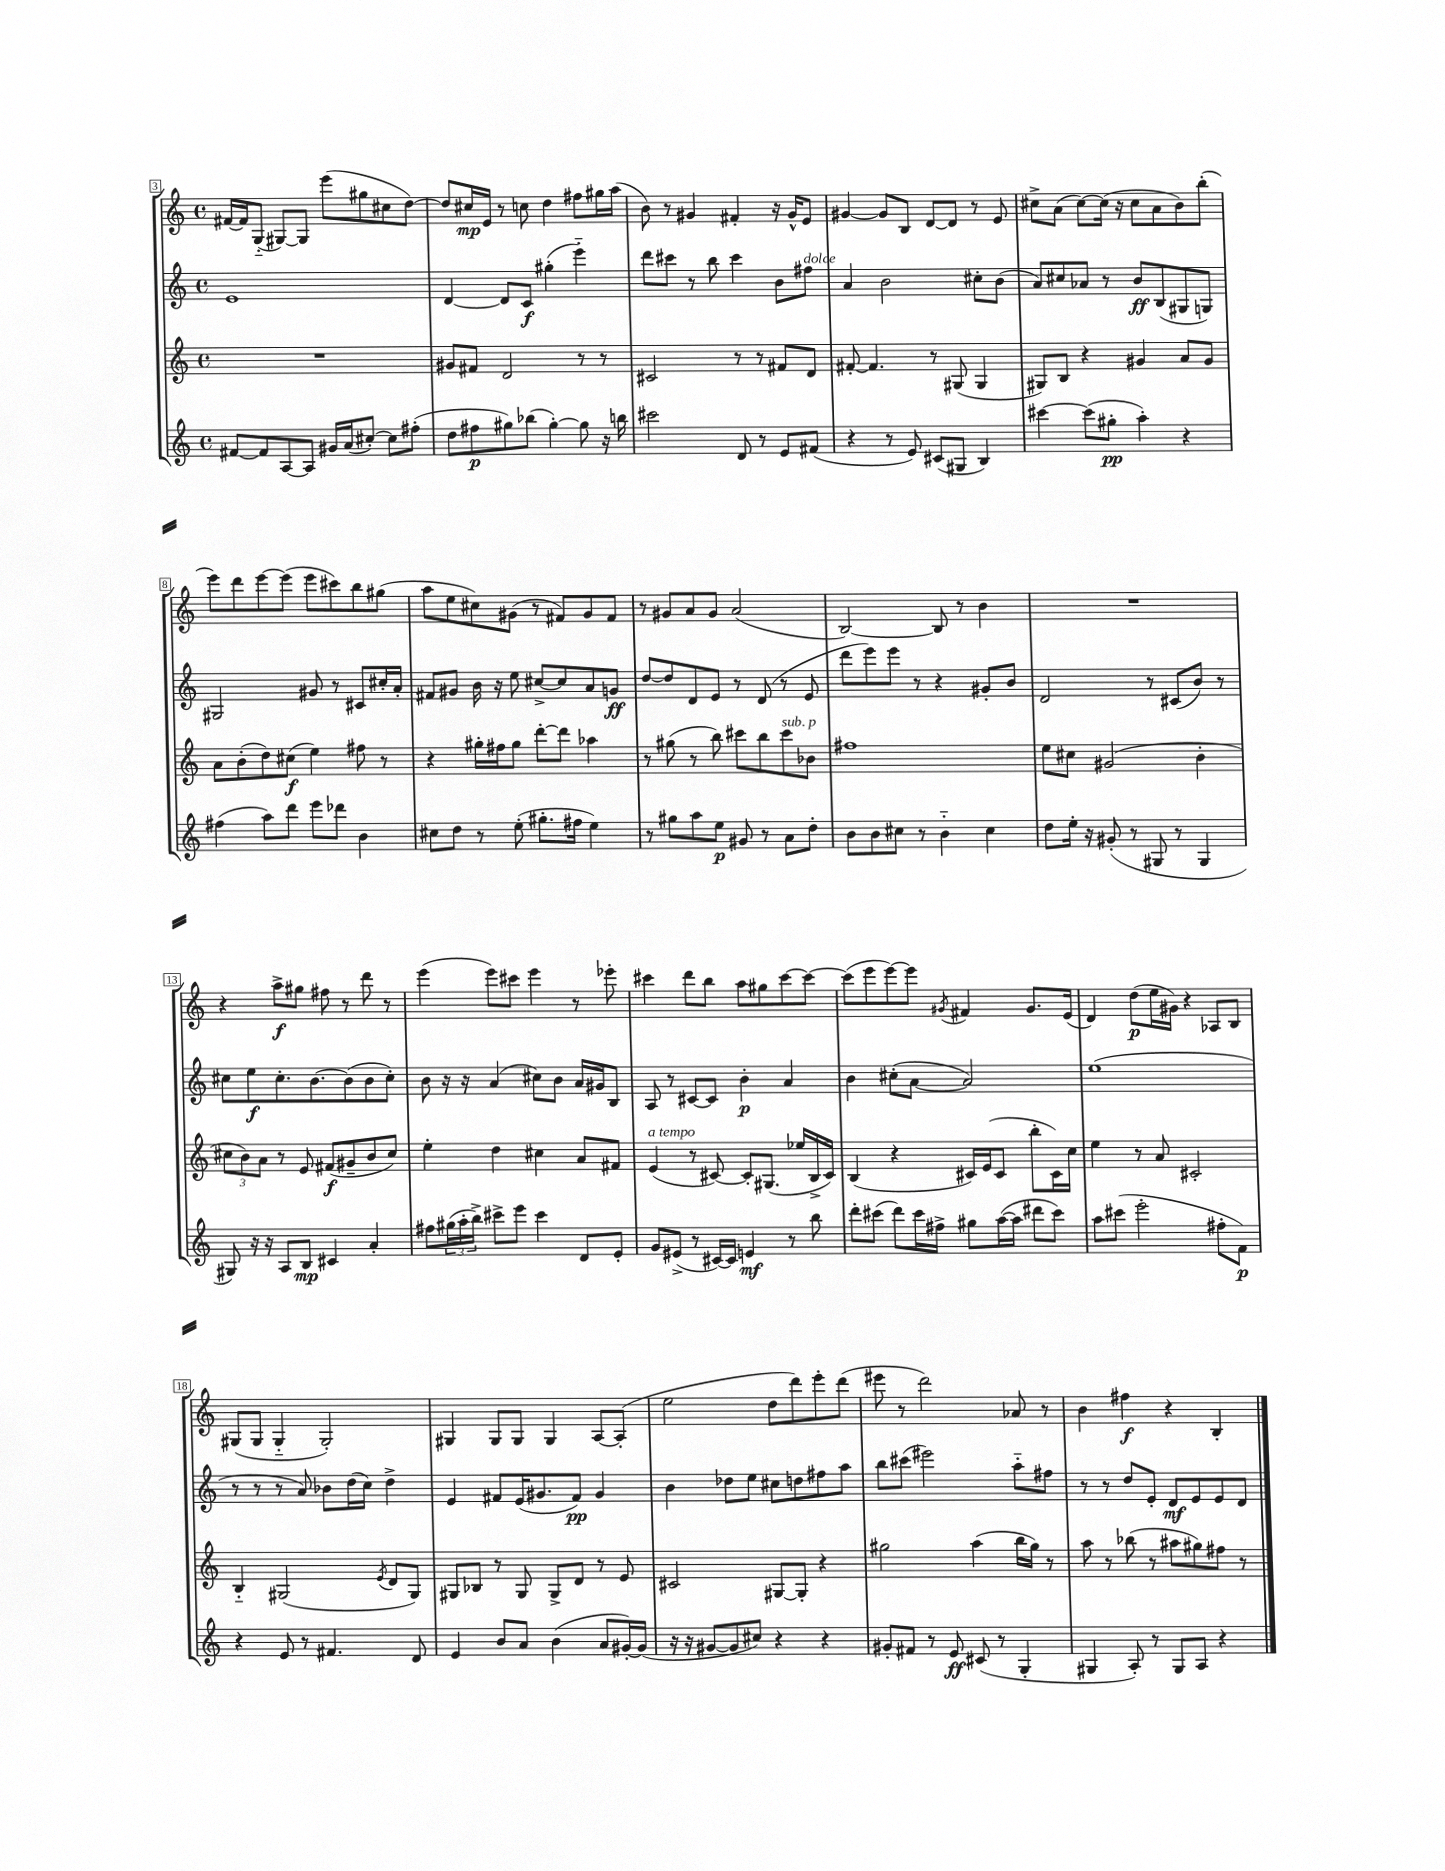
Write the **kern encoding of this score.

**kern	**kern	**kern	**kern
*staff4	*staff3	*staff2	*staff1
*clefG2	*clefG2	*clefG2	*clefG2
*k[]	*k[]	*k[]	*k[]
*M4/4	*M4/4	*M4/4	*M4/4
*met(c)	*met(c)	*met(c)	*met(c)
[8f#/L	1r	1e	[16f#/LL
.	.	.	16f#/]J
8f#/]	.	.	(8G'~/J
[8A/	.	.	[8G#/L)
8A/]J	.	.	8G#/]J
16g#/LL	.	.	(8eee\L
(16a/J	.	.	.
[8cc#'/J)	.	.	8gg#\
8cc#\]L	.	.	8cc#\
(8ff#'\J	.	.	[8dd\J)
=	=	=	=
8dd\L	8g#/L	[4d/	8dd/]L
8ff#\	8f#/J	.	16cc#/L
.	.	.	16e/JJ
8gg#\)	2d/	8d/]L	8r
(8bb-\J	.	8c/J	8cc\
[4gg#'\)	.	(4gg#'\	4dd\
8gg#\]	8r	4eee'~\)	8ff#\L
16r	8r	.	16gg#\L
16bb\	.	.	(16aa\JJ
=	=	=	=
2ccc#\	2c#/	8ddd\L	8b\)
.	.	8ccc#\J	8r
.	.	8r	4g#/
.	.	8bb\	.
8d/	8r	4ccc#\	4f#'/
8r	8r	.	.
8e/L	8f#/L	8b\L	16r
.	.	.	16g#^^/LK
(8f#/J	8d/J	8ff#\J	8e/J
=	=	=	=
4r	[8f#'/	4a/	[4g#/
.	4.f#/]	.	.
8r	.	2b\	8g#/]L
8e/)	.	.	8B/J
(8c#/L	8r	.	[8d/L
8G#/J	(8G#/	.	8d/]J
4B/)	4G#/	8cc#'\L	8r
.	.	(8b\J	8e/
=	=	=	=
[4ccc#\	8G#/L)	8a/L)	8cc#^\L
.	8B/J	8cc#/	(8a\J
(8ccc#\]L	4r	8a-/J	[8cc#\L)
8gg#'\J	.	8r	(16cc#\]Jk
.	.	.	16r
4aa'\)	4g#/	8b/L	8cc#\L
.	.	(8B/	8a\
4r	8a/L	8G#/	8b\)
.	8g#/J	8G/J)	(8bb'\J
=	=	=	=
(4ff#\	8a\L	2G#/	8eee\L)
.	(8b'\	.	8ddd\
8aa\L)	8dd\)	.	[8eee\
8ddd\J	(8cc#\J	.	(8eee\]J
8eee\L	4ee\)	8g#/	8eee\L
8ddd-\J	.	8r	8ccc#\)
4b\	8ff#\	8c#/L	8bb\
.	8r	16cc#'/L	(8gg#\J
.	.	16a'/JJ	.
=	=	=	=
8cc#\L	4r	8f#/L	8aa\L
8dd\J	.	8g#/J	8ee\
8r	16gg#'\LL	16b\	8cc#\)
.	16ff#\J	16r	.
(8ee'\	8gg#\J	8ee\	(8g#\J
8.gg#'\L	[8ddd'\L	[8cc#^/L	8r
.	8ddd\]J	8cc#/]	8f#/L)
16ff#\Jk	.	.	.
4ee\)	4aa-\	8a/	8g#/
.	.	8g/J	8f#/J
=	=	=	=
8r	8r	[8dd/L	8r
8gg#\L	(8gg#\	8dd/]	8g#/L
8aa\	8r	8d/	8a/
8ee\J	8bb\)	8e/J	8g#/J
8g#/	8ccc#\L	8r	(2a/
8r	8bb\	(8d/	.
8a\L	8ccc#\	8r	.
8dd'\J	8b-\J	8e/	.
=	=	=	=
8b\L	1ff#	8ddd\L	[2B/)
8b\	.	8eee\)	.
8cc#\J	.	8eee\J	.
8r	.	8r	.
4b'~\	.	4r	8B/]
.	.	.	8r
4cc#\	.	8g#'/L	4b\
.	.	8b/J	.
=	=	=	=
8dd\L	8ee\L	2d/	1r
16ee'\Jk	8cc#\J	.	.
16r	.	.	.
(8g#'/	(2g#/	.	.
8r	.	.	.
8G#/	.	8r	.
8r	.	(8c#/L	.
4G#/	4b'\	8b/J)	.
.	.	8r	.
=	=	=	=
8G#/)	12cc#\L	8cc#\L	4r
.	12b\)	.	.
16r	.	8ee\	.
.	12a\J	.	.
16r	.	.	.
8A/L	8r	8.cc#'\	8aa^\L
8B/J	8e/	.	8gg#\J
.	.	[8.b\	.
4c#/	(8f#/L	.	8ff#\
.	8g#~/	(8b\]	8r
4a'/	8b/	8b\	8ddd\
.	8cc#/J)	8cc#'\J)	8r
=	=	=	=
8ff#\L	4ee'\	8b\	(4eee\
(24gg#\L	.	16r	.
24aa'\	.	.	.
.	.	16r	.
24bb^\JJ)	.	.	.
8ccc#^\L	4dd\	(4a/	8eee\L)
8eee\J	.	.	8ccc#\J
4ccc#\	4cc#\	8cc#\L)	4eee\
.	.	8b\J	.
8d/L	8a/L	16a/LL	8r
.	.	16g#/J	.
8e'/J	8f#/J	8B/J	8eee-'\
=	=	=	=
8g/L	(4e/	8A/	4ccc#\
(8e#^/J	.	8r	.
8r	8r	[8c#/L	8ddd\L
[16c#/LL)	[8c#/)	8c#/]J	8bb\J
16c#/]JJ	.	.	.
4e/	8c#'/]L	4b'\	8aa\L
.	(8.G#/J	.	8gg#\
8r	.	4a/	[8ccc#\
.	16ee-/LL	.	.
8bb\	16B^/	.	8ccc#\_J
.	16c#/JJ)	.	.
=	=	=	=
8ddd'\L	(4B/	4b\	(8ccc#\]L
(8ccc#\J	.	.	8eee\
8ddd\L)	4r	(8cc#'\L	[8eee\)
16ccc#\L	.	[8a\J	8eee\]J
16ff#^\JJ	.	.	.
.	.	.	8qg#/
8gg#\L	16c#/LL)	2a/])	4f#/
.	(16e/J	.	.
([16aa\L	8c#/J	.	.
16aa\]JJ	.	.	.
8ddd#\L	8bb'\L	.	8.g#/L
8ccc#\J)	16c#\L)	.	.
.	16cc\JJ	.	(16e/Jk
=	=	=	=
8aa\L	4ee\	(1ee	4d/)
(8ccc#\J	.	.	.
2eee'\	8r	.	(8dd\L
.	8a/	.	16ee\L
.	.	.	16g#\JJ)
.	2c#'/	.	4r
8ff#'\L	.	.	8A-/L
8f\J)	.	.	8B/J
=	=	=	=
4r	4B'~/	8r	(8G#/L
.	.	8r	8G#/J
8e/	(2G#/	8r	4G#'~/
8r	.	8a/)	.
4.f#/	.	8b-\L	2G#'/)
.	.	(16dd\L	.
.	.	16cc\JJ)	.
.	8qe/	.	.
.	8d/L	4dd^\	.
8d/	8G#/J)	.	.
=	=	=	=
4e/	8G#/L	4e/	4G#/
.	8B-/J	.	.
8b/L	8r	8f#/L	8G#/L
8a/J	8G#/	(16e/K	8G#/J
.	.	8.g#/	.
(4b\	8G#^/L	.	4G#/
.	8d/J	8f#/J)	.
8a/L	8r	4g#/	[8A/L
[16g#'/L)	8e/	.	(8A'/]J
(16g#/]JJ	.	.	.
=	=	=	=
16r	2c#/	4b\	2ee\
16r	.	.	.
[8g#/L	.	.	.
8g#/]	.	8dd-\L	.
8cc#/J)	.	8ee\J	.
4r	[8G#/L	8cc#\L	8dd\L
.	8G#'/]J	8dd\	8ddd\)
4r	4r	8ff#\	8eee'\
.	.	8aa\J	(8ddd\J
=	=	=	=
8g#'/L	2gg#\	8bb\L	8eee#\
8f#/J	.	(8ccc#\J	8r
8r	.	2eee#\)	2ddd\)
8e/	.	.	.
(8c#/	(4aa\	.	.
8r	.	.	.
4G'/	16bb\LL	8aa'~\L	8a-/
.	16gg#\JJ)	.	.
.	8r	8ff#\J	8r
=	=	=	=
4G#/	8aa\	8r	4b\
.	8r	8r	.
8A'/)	(8bb-\	8dd/L	4ff#\
8r	8r	8e'/J	.
8G#/L	8aa#\L	8d/L	4r
8A/J	8gg#\)	8e/	.
4r	8ff#\J	8e/	4B'/
.	8r	8d/J	.
==	==	==	==
*-	*-	*-	*-
